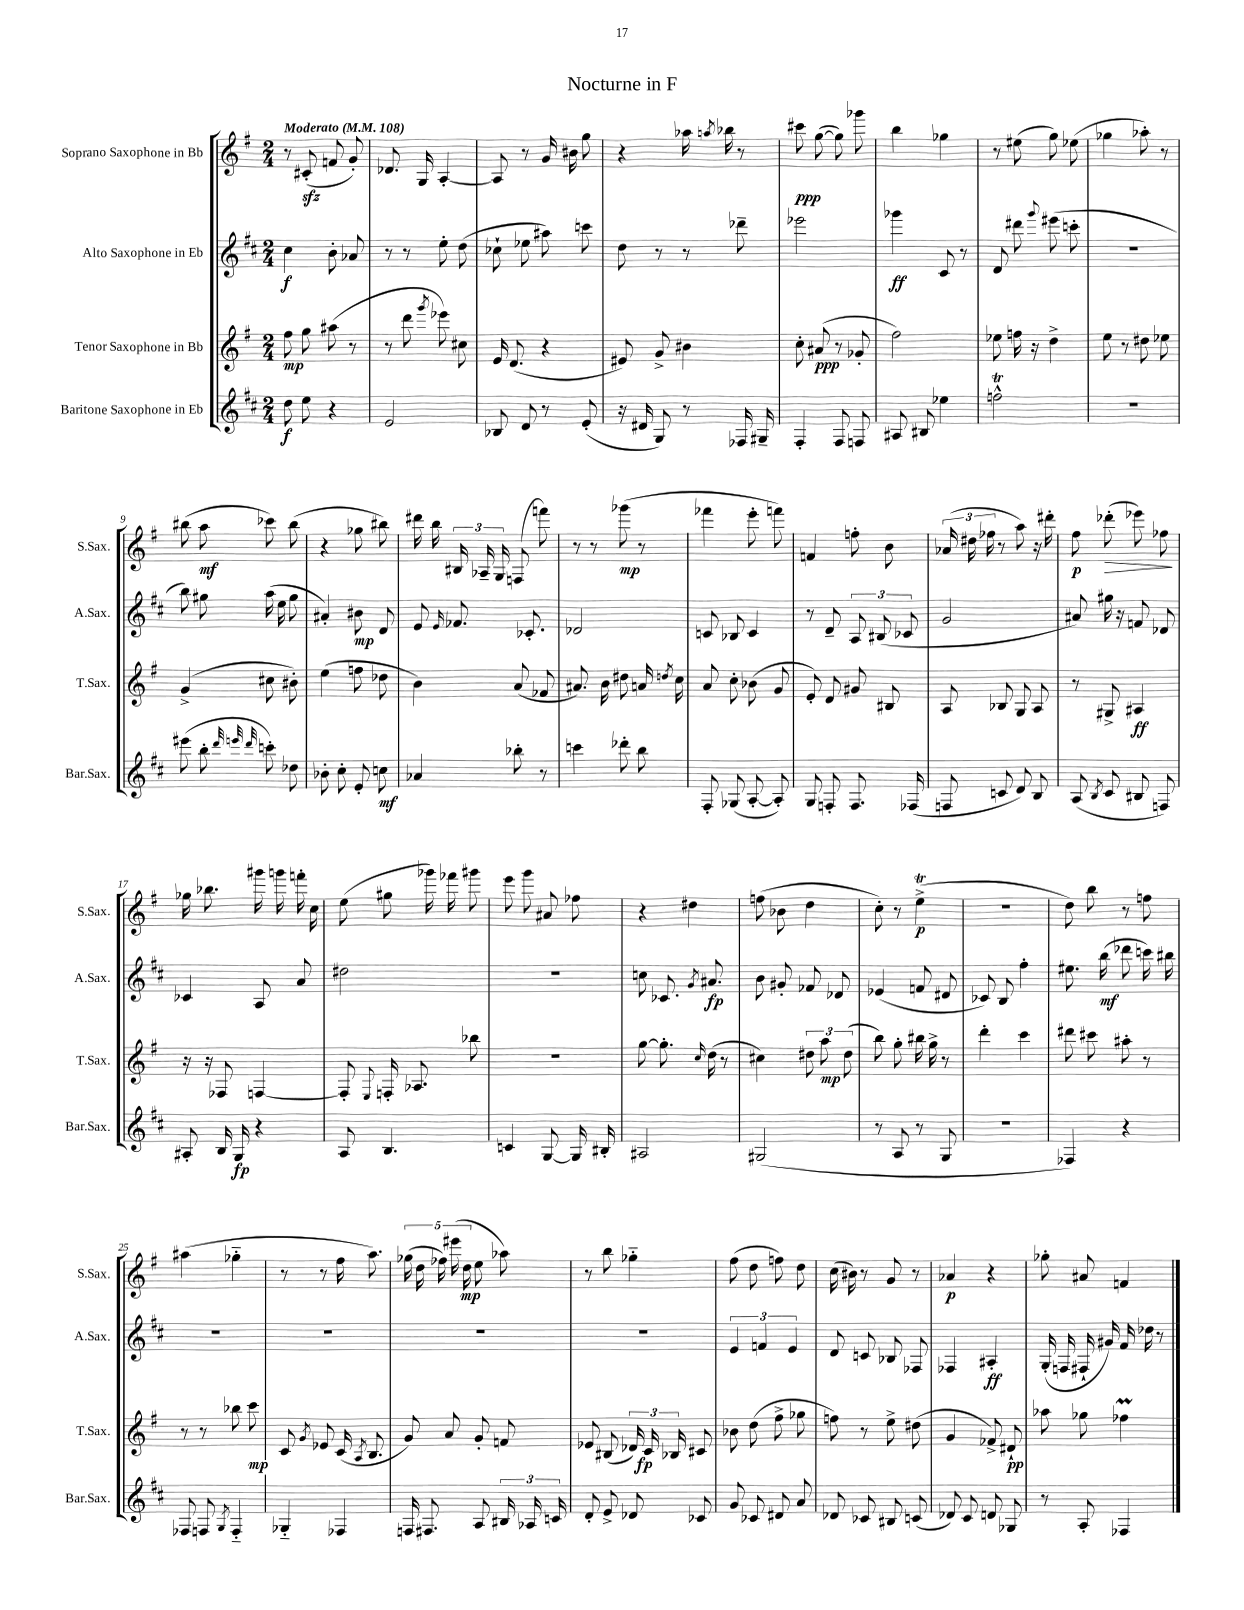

**kern	**dynam	**kern	**dynam	**kern	**dynam	**kern	**dynam
*part4	*part4	*part3	*part3	*part2	*part2	*part1	*part1
*staff4	*staff4	*staff3	*staff3	*staff2	*staff2	*staff1	*staff1
*I"Baritone Saxophone in Eb	*	*I"Tenor Saxophone in Bb	*	*I"Alto Saxophone in Eb	*	*I"Soprano Saxophone in Bb	*
*I'Bar.Sax.	*	*I'T.Sax.	*	*I'A.Sax.	*	*I'S.Sax.	*
*clefG2	*	*clefG2	*	*clefG2	*	*clefG2	*
*k[f#c#]	*	*k[f#]	*	*k[f#c#]	*	*k[f#]	*
*M2/4	*	*M2/4	*	*M2/4	*	*M2/4	*
*MM108	*	*MM108	*	*MM108	*	*MM108	*
=1	=1	=1	=1	=1	=1	=1	=1
!	!	!	!	!	!	!LO:TX:a:B:t=Moderato	!
8dd\	f	8ff#\	mp	4cc#\	f	8r	.
8ee\	.	8gg\	.	.	.	(8c#Xzz'/	.
4r	.	(8aa#X\	.	8b'\	.	8fn/	.
.	.	8r	.	8a-X/	.	8g'/)	.
=2	=2	=2	=2	=2	=2	=2	=2
2e/	.	8r	.	8r	.	8.d-X/	.
.	.	8ddd\	.	8r	.	.	.
.	.	.	.	.	.	16G/	.
.	.	8qggg/	.	.	.	.	.
.	.	8eee-X\)	.	8ee'\	.	[4A'/	.
.	.	8cc#X\	.	(8dd\	.	.	.
=3	=3	=3	=3	=3	=3	=3	=3
8B-X/	.	16e/	.	8cc-X`\	.	8A/]	.
.	.	(8.d/	.	.	.	.	.
8d/	.	.	.	8ee-X\	.	8r	.
8r	.	4r	.	8aa#X\)	.	16g/	.
.	.	.	.	.	.	16b#X\	.
(8e'/	.	.	.	8cccn\	.	8gg\	.
=4	=4	=4	=4	=4	=4	=4	=4
16r	.	8e#X/)	.	8dd\	.	4r	.
16d#X/	.	.	.	.	.	.	.
8G/)	.	8g^/	.	8r	.	.	.
8r	.	4b#X\	.	8r	.	16aa-X\	.
.	.	.	.	.	.	8qaan/	.
.	.	.	.	.	.	16bb-X\	.
16F-X/	.	.	.	8ddd-X~\	.	8r	.
16G#X~/	.	.	.	.	.	.	.
=5	=5	=5	=5	=5	=5	=5	=5
4F#'/	.	8cc'\	.	2eee-X\	.	8ccc#X\	ppp
.	.	(8a#X/	ppp	.	.	([8gg\	.
8F#/	.	8r	.	.	.	8gg\])	.
8Fn/	.	8g-X'/	.	.	.	8ggg-X\	.
=6	=6	=6	=6	=6	=6	=6	=6
8A#X/	.	2ff#\)	.	4ggg-X\	ff	4bb\	.
8B#X/	.	.	.	.	.	.	.
4ee-X\	.	.	.	8c#/	.	4gg-X\	.
.	.	.	.	8r	.	.	.
=7	=7	=7	=7	=7	=7	=7	=7
2ffnT^^\	.	8ee-X\	.	8d/	.	8r	.
.	.	16ffn\	.	8ddd#X\	.	(8ee#X\	.
.	.	16r	.	.	.	.	.
.	.	.	.	8qqggg/	.	.	.
.	.	4dd^\	.	(8eee#X\	.	8gg\)	.
.	.	.	.	8cccn'\	.	(8ee-X\	.
=8	=8	=8	=8	=8	=8	=8	=8
2r	.	8ee\	.	2r	.	4gg-X\	.
.	.	8r	.	.	.	.	.
.	.	8dd#X\	.	.	.	8aa-X'\)	.
.	.	8ee-X\	.	.	.	8r	.
!!LO:LB:g=z
=9	=9	=9	=9	=9	=9	=9	=9
(8eee#X\	.	(4g^/	.	8bb\)	.	(8bb#X\	.
8bb'\	.	.	.	8gg#X\	.	8aa\	mf
32qqddd/	.	.	.	.	.	.	.
32qqeeen/	.	.	.	.	.	.	.
32qqddd/	.	.	.	.	.	.	.
8cccn'\)	.	8cc#X\	.	(16aa\	.	8ccc-X\)	.
.	.	.	.	16ee\	.	.	.
8dd-X\	.	8b#X'\)	.	8gg#\	.	(8bb#\	.
=10	=10	=10	=10	=10	=10	=10	=10
8b-X'\	.	(4ee\	.	4a#X'/)	.	4r	.
8cc#'\	.	.	.	.	.	.	.
8e'/	.	8ffn\	.	8b#X\	mp	8gg-X\	.
8ccn\	mf	8dd-X\	.	8d/	.	8bb#X\)	.
=11	=11	=11	=11	=11	=11	=11	=11
4a-X/	.	4b\)	.	8e/	.	16ddd#X\	.
.	.	.	.	.	.	16bb\	.
.	.	.	.	16qqe/	.	.	.
.	.	.	.	8.f-X/	.	24B#X/	.
.	.	.	.	.	.	24A-X~/	.
.	.	.	.	.	.	24G/	.
8bb-X'\	.	(8a/	.	.	.	(8Fn/	.
.	.	.	.	8.c-X'/	.	.	.
8r	.	8f-X/	.	.	.	8fffn\)	.
=12	=12	=12	=12	=12	=12	=12	=12
4cccn\	.	8.a#X/)	.	2d-X/	.	8r	.
.	.	.	.	.	.	8r	.
.	.	16b\	.	.	.	.	.
8ddd-X'\	.	8dd#X\	.	.	.	(8ggg-X\	mp
8bb\	.	16an/	.	.	.	8r	.
.	.	8qddn/	.	.	.	.	.
.	.	16cc\	.	.	.	.	.
=13	=13	=13	=13	=13	=13	=13	=13
8F#'/	.	8a/	.	8cn/	.	4fff-X\	.
(8G-X/	.	8cc'\	.	8B-X/	.	.	.
[8A'/	.	(8b-X\	.	4c/	.	8eee'\	.
8A'/])	.	8g/	.	.	.	8fffn\)	.
=14	=14	=14	=14	=14	=14	=14	=14
8G/	.	8e'/)	.	8r	.	4fn/	.
8Fn'/	.	8d/	.	8d~/	.	.	.
8.F/	.	8g#X/	.	12A/	.	8ffn'\	.
.	.	.	.	(12B#X/	.	.	.
.	.	8B#X/	.	.	.	8b\	.
.	.	.	.	12c-X/	.	.	.
(16F-X/	.	.	.	.	.	.	.
=15	=15	=15	=15	=15	=15	=15	=15
8Fn/	.	8A/	.	2g/	.	(24a-X/	.
.	.	.	.	.	.	24dd#X\	.
.	.	.	.	.	.	24ff-X\	.
8cn/	.	8B-X/	.	.	.	8r	.
8d/)	.	8G/	.	.	.	8aa\)	.
8B/	.	8A/	.	.	.	16r	.
.	.	.	.	.	.	16ddd#X'\	.
=16	=16	=16	=16	=16	=16	=16	=16
(8A/	.	8r	.	8a#X/)	.	8ff#\	p
8qB/	.	.	.	.	.	.	.
!	!	!	!	!	!	!	!LO:HP:b
8c#/	.	8G#X^/	.	16gg#X\	.	(8ddd-X'\	>
.	.	.	.	16r	.	.	.
8B#X/	.	4A#X/	ff	8fn/	.	8eee-X\)	.
8Fn/)	.	.	.	8d-X/	.	8ff-X\	.
.	.	.	.	.	.	.	]
!!LO:LB:g=z
=17	=17	=17	=17	=17	=17	=17	=17
8A#X'/	.	16r	.	4c-X/	.	16gg-X\	.
.	.	16r	.	.	.	8.bb-X\	.
16B/	.	8F-X/	.	.	.	.	.
16G/	fp	.	.	.	.	.	.
4r	.	[4Fn/	.	8A/	.	16ggg#X\	.
.	.	.	.	.	.	16gggn\	.
.	.	.	.	8a/	.	16fffn'\	.
.	.	.	.	.	.	16cc\	.
=18	=18	=18	=18	=18	=18	=18	=18
8A/	.	8F'/]	.	2dd#X\	.	(8ee\	.
.	.	8qqE/	.	.	.	.	.
4.B/	.	16Fn'/	.	.	.	8gg#X\	.
.	.	8.A-X/	.	.	.	.	.
.	.	.	.	.	.	16ggg-X\)	.
.	.	.	.	.	.	16fff-X\	.
.	.	8bb-X\	.	.	.	8ggg#X\	.
=19	=19	=19	=19	=19	=19	=19	=19
4cn/	.	2r	.	2r	.	8eee\	.
.	.	.	.	.	.	8ggg\	.
[8G/	.	.	.	.	.	8a#X/	.
16G/]	.	.	.	.	.	8ff-X\	.
16B#X'/	.	.	.	.	.	.	.
=20	=20	=20	=20	=20	=20	=20	=20
2A#X/	.	[8gg\	.	8ccn\	.	4r	.
.	.	8.gg'\]	.	8.c-X/	.	.	.
.	.	.	.	.	.	4dd#X\	.
.	.	16qqcc/	.	8qg/	.	.	.
.	.	(16dd\	.	8.a#X/	fp	.	.
.	.	8r	.	.	.	.	.
=21	=21	=21	=21	=21	=21	=21	=21
(2G#X/	.	4cc#X\)	.	8b\	.	(8ffn\	.
.	.	.	.	8g#X'/	.	8b-X\	.
.	.	12dd#X\	.	8f-X/	.	4dd\	.
.	.	12aa\	mp	.	.	.	.
.	.	.	.	8d-X/	.	.	.
.	.	(12dd#\	.	.	.	.	.
=22	=22	=22	=22	=22	=22	=22	=22
8r	.	8bb\)	.	(4e-X/	.	8cc'\)	.
8A/	.	8gg'\	.	.	.	8r	.
8r	.	16bb#X\	.	8fn/	.	(4eeT^\	p
.	.	16gg^\	.	.	.	.	.
8G/	.	8r	.	8d#X/	.	.	.
=23	=23	=23	=23	=23	=23	=23	=23
2r	.	4ddd'\	.	8c-X/)	.	2r	.
.	.	.	.	8B/	.	.	.
.	.	4ccc\	.	4ff#'\	.	.	.
=24	=24	=24	=24	=24	=24	=24	=24
4F-X/)	.	8ddd#X\	.	8.ee#X\	.	8dd\)	.
.	.	8ccc#X\	.	.	.	8bb\	.
.	.	.	.	(16bb\	mf	.	.
4r	.	8aa#X'\	.	8ddd-X\	.	8r	.
.	.	8r	.	16cccn\)	.	8ffn\	.
.	.	.	.	16bb#X\	.	.	.
!!LO:LB:g=z
=25	=25	=25	=25	=25	=25	=25	=25
8F-X/	.	8r	.	2r	.	(4aa#X\	.
8Fn/	.	8r	.	.	.	.	.
8qG/	.	.	.	.	.	.	.
4F/	.	8bb-X\	.	.	.	4gg-X\	.
.	.	8ccc\	mp	.	.	.	.
=26	=26	=26	=26	=26	=26	=26	=26
4G-X/	.	8c/	.	2r	.	8r	.
.	.	8qg/	.	.	.	.	.
.	.	8e-X/	.	.	.	8r	.
4F-X/	.	(16c/	.	.	.	16ff#\	.
.	.	8qA/	.	.	.	.	.
.	.	8.B/	.	.	.	8.aa\)	.
=27	=27	=27	=27	=27	=27	=27	=27
16Fn/	.	8g/)	.	2r	.	(20gg-X\	.
.	.	.	.	.	.	20dd\	.
8.F#X/	.	.	.	.	.	.	.
.	.	.	.	.	.	20ff-X\)	.
.	.	8a/	.	.	.	.	.
.	.	.	.	.	.	(20eee#X\	.
.	.	.	.	.	.	20dd\	mp
8A/	.	8g'/	.	.	.	8ee\	.
24B#X/	.	8fn/	.	.	.	8aa-X\)	.
24A-X/	.	.	.	.	.	.	.
24cn/	.	.	.	.	.	.	.
=28	=28	=28	=28	=28	=28	=28	=28
8d'/	.	8e-X/	.	2r	.	8r	.
8e^/	.	(8B#X/	.	.	.	8bb\	.
8d-X/	.	24d-X/)	.	.	.	4gg-X\	.
.	.	24c/	fp	.	.	.	.
.	.	24B-X/	.	.	.	.	.
8c-X/	.	8c#X/	.	.	.	.	.
=29	=29	=29	=29	=29	=29	=29	=29
8g/	.	8b-X\	.	6e/	.	(8ff#\	.
8c-X/	.	(8dd\	.	.	.	8dd\	.
.	.	.	.	6fn/	.	.	.
8d#X/	.	8ff#^\	.	.	.	8ffn\)	.
.	.	.	.	6e/	.	.	.
8a/	.	8gg-X\	.	.	.	8dd\	.
=30	=30	=30	=30	=30	=30	=30	=30
8d-X/	.	8ffn\)	.	8d/	.	(16cc\	.
.	.	.	.	.	.	16b#X\)	.
8c-X/	.	8r	.	8cn/	.	8r	.
8B#X/	.	8ee^\	.	8B-X/	.	8g/	.
(8cn/	.	(8dd#X\	.	8F-X/	.	8r	.
=31	=31	=31	=31	=31	=31	=31	=31
8d-X/)	.	4g/	.	4F-X/	.	4a-X/	p
8c#/	.	.	.	.	.	.	.
8dn/	.	8f-X^/)	.	4A#X'/	ff	4r	.
8G-X/	.	8d#X`/	pp	.	.	.	.
=32	=32	=32	=32	=32	=32	=32	=32
8r	.	8aa-X\	.	(16G'/	.	8gg-X'\	.
.	.	.	.	16Fn/	.	.	.
8A'/	.	8gg-X\	.	16F#X`/	.	8a#X/	.
.	.	.	.	16g#X/)	.	.	.
4F-X/	.	4ff-XM\	.	16f#/	.	4fn/	.
.	.	.	.	16dd-X\	.	.	.
.	.	.	.	8r	.	.	.
==	==	==	==	==	==	==	==
*-	*-	*-	*-	*-	*-	*-	*-
